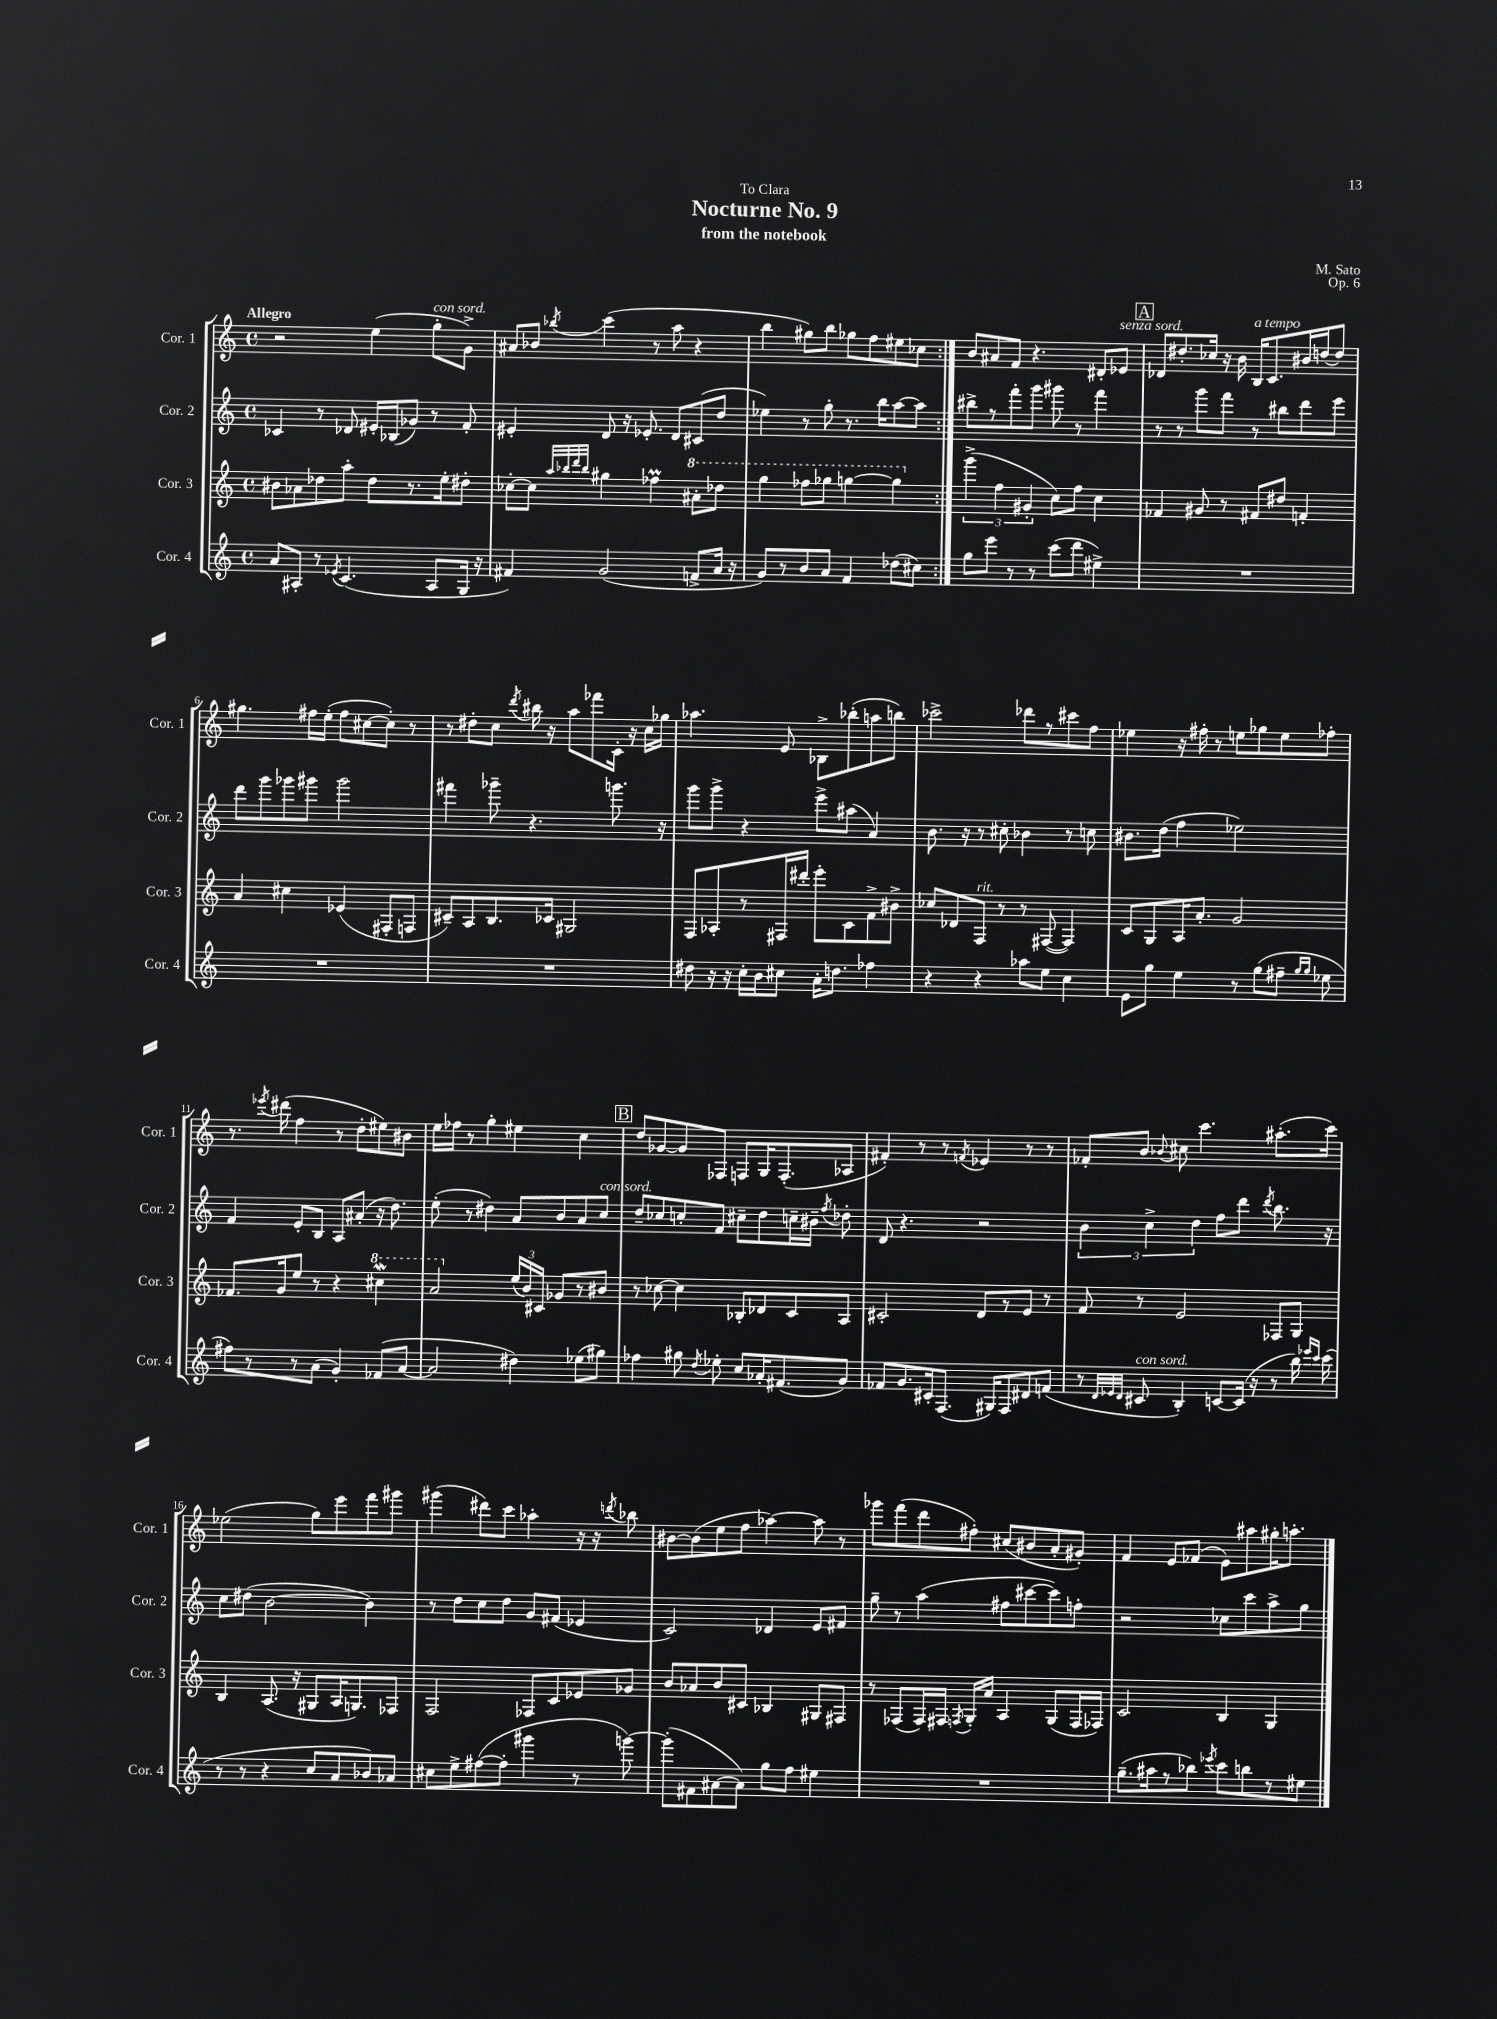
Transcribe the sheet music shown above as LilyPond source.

\header { title = "Nocturne No. 9" composer = "M. Sato" subtitle = "from the notebook" dedication = "To Clara" opus = "Op. 6" }
<<
\new StaffGroup <<
\new Staff = "s0" \with { instrumentName = "Cor. 1" shortInstrumentName = "Cor. 1" } {
    \clef treble \key c \major \defaultTimeSignature \time 4/4 \tempo "Allegro"
    \autoBeamOff \repeat volta 2 { r2 e''4( g''8[-.^\markup { \italic "con sord." } g'8]->) |
    ais'8[ bes'8] \acciaccatura { bes''8 } c'''4( r8 a''8 r4 |
    b''4 gis''8[) b''8] ges''8[ f''8 eis''8 ces''8] | }
    b'8[ ais'8 f'8] r4. dis'8[-. ees'8]^\markup { \italic "senza sord." } |
    \mark \markup { \box "A" } des'8[ dis''8.-. ces''16] r16 b'16 b16[^\markup { \italic "a tempo" } c'8. bis'16 d''16~ d''8] |
    gis''4. fis''16[ e''16]-.( fis''8[ cis''8~ cis''8]-.) r8 |
    r8 dis''8[-. c''8] \acciaccatura { d'''8 } bis''16 r16 a''8[ fes'''8 c'16]-. r16 c''16[ ges''16] |
    aes''4. e'8 bes8[-> bes''8-.( a''8 b''8]) |
    ces'''2-> des'''8[ r8 cis'''8 f''8] |
    ees''4 r16 fis''16-. r8 e''8[ ges''8 e''8 fes''8]-. |
    r8. \acciaccatura { ees'''8 } dis'''16( f''4 r8 d''8[-. eis''8) bis'8] |
    e''16[ fes''16] r8 g''4-. eis''4 c''4 |
    \mark \markup { \box "B" } d''8[ ges'8~ ges'8 fes8] f8[ g16 f8.-.( aes8] |
    fis'4-.) r8 r8 \acciaccatura { f'8 } ees'4 r8 r8 |
    fes'8[-. b'8] \appoggiatura { bes'8 } cis''8 c'''4. ais''8.[-.( c'''16]) |
    ees''2( g''8[) e'''8 f'''8 gis'''8] |
    gis'''4( dis'''8[) c'''8] aes''4-. r16 r16 \acciaccatura { d'''8 } bes''8 |
    bis'8[~ bis'8( e''8 f''8] aes''4~) aes''8 r8 |
    ges'''8[ f'''8( d'''8 fis''8]-.) cis''8[( bis'8 a'8-. gis'8]-.) |
    f'4 e'8[ fes'8]( e'8[) ais''8 gis''16-. a''8.]-. \bar "|." |
}
\new Staff = "s1" \with { instrumentName = "Cor. 2" shortInstrumentName = "Cor. 2" } {
    \clef treble \key c \major \defaultTimeSignature \time 4/4
    \autoBeamOff \repeat volta 2 { ces'4 r8 des'8 eis'16[-. bes16( ges'8]) r8 f'8-. |
    eis'4-. d'8 r16 ees'8.-. d'8[ cis'8( d''8] |
    ees''4) r8 g''8-. r8. b''16[ a''8~ a''8] | }
    bis''8[-> r8 f'''8-. g'''8] gis'''8 r8 f'''4 |
    \mark \markup { \box "A" } r8 r8 g'''8[ f'''8] r8 bis''8[ d'''8 e'''8] |
    d'''8[ g'''8 ges'''8 gis'''8] gis'''2 |
    fis'''4 ges'''8-- r4. g'''8. r16 |
    g'''8[ g'''8]-> r4 e'''8[-> ais''8]( a'4) |
    b'8. r16 r8 cis''8-. bes'4 r8 c''8 |
    bis'8.[ d''16]( f''4 ees''2) |
    f'4 e'8[-. b8] a8[ ais'8]-.( r16 d''8.) |
    e''8-.( r8 dis''4) a'8[ b'8 a'8 c''8]^\markup { \italic "con sord." } |
    \mark \markup { \box "B" } d''8[-- ces''8 c''8-. f'8] cis''8[-- d''8 c''16-- bis'16]-- \acciaccatura { f''8 } des''8-. |
    d'8 r4. r2 |
    \tuplet 3/2 { b'4 c''4-> d''4 } f''8[ d'''8] \acciaccatura { d'''8 } b''8. r16 |
    c''8[ dis''8]( b'2~ b'4) |
    r8 d''8[ c''8 d''8] g'8[ fis'8]( ees'4 |
    c'2) des'4 e'8[ fis'8] |
    g''8-- r8 a''4( fis''8[ cis'''8~ cis'''8) f''8]-. |
    r2 ces''8[ c'''8 a''8-> g''8] \bar "|." |
}
\new Staff = "s2" \with { instrumentName = "Cor. 3" shortInstrumentName = "Cor. 3" } {
    \clef treble \key c \major \defaultTimeSignature \time 4/4
    \autoBeamOff \repeat volta 2 { bis'8[ aes'8 des''8 a''8]-. des''8[ r8. e''16-. dis''8]-. |
    ces''8[~-. ces''8] \grace { a''32[ bes''32 d'''32 bes''32] } gis''4 fes''4\prall \ottava #1 ais''8[-. des'''8] |
    g'''4 fes'''8[ ges'''8] g'''4~ g'''4 \ottava #0 | }
    \tuplet 3/2 { g'''4->( f''4 gis'4-. } c''8[) f''8] c''4 |
    \mark \markup { \box "A" } fes'4 gis'8 r8 fis'8[ dis''8] f'4-. |
    a'4 cis''4 ees'4( fis8[-. f8] |
    cis'8[--) a8 b8. ces'16] gis2 |
    f8[ aes8-. r8 fis16 dis'''16]-. e'''8[-. c'8 f'8-> bis'8]-> |
    ces''8[ des'8 f8]^\markup { \italic "rit." } r8 r8 fis8~( fis4) |
    c'8[ g8 a16 a'8.]-. g'2 |
    fes'8.[ g'16 e''8] r8 r4 \ottava #1 cis'''4\mordent |
    a''2 \ottava #0 \tuplet 3/2 { e''16[( b'16) cis'16] } ges'8[ r8 bis'8] |
    \mark \markup { \box "B" } r8 ces''8~ ces''4 bes8[-. des'8 c'8 a8] |
    cis'2-. d'8[ r8 e'8] r8 |
    f'8 r8 e'2 fes8[ g8] |
    b4 a8.( r16 gis8[ a16 g8.) fes8] |
    f2 fes8[ c'8 ees'8 ges'8] |
    b'8[ aes'8 b'8 cis'8] bes4 gis8[ fis8] |
    r8 fes8[( fes16) fis16] \acciaccatura { f8 } g16[-. a'16] a4 g8[( f16 fes16]) |
    c'2 b4 g4 \bar "|." |
}
\new Staff = "s3" \with { instrumentName = "Cor. 4" shortInstrumentName = "Cor. 4" } {
    \clef treble \key c \major \defaultTimeSignature \time 4/4
    \autoBeamOff \repeat volta 2 { a'8[ ais8]-. r8 \acciaccatura { ees'8 } c'4.( ais8[ g16] r16 |
    fis'4) g'2( f'8[-> a'16] r16 |
    g'8[) r8 b'8 a'8] f'4 des''8[( cis''8]) | }
    g''8[ e'''8] r8 r8 c'''8[( d'''8] eis''4->) |
    \mark \markup { \box "A" } R1 |
    R1 |
    R1 |
    dis''8 r16 r16 c''16[-. b'16 cis''8] a'16[-. d''8.] fes''4 |
    r4 r4 aes''8[ e''8] c''4 |
    e'8[ g''8] e''4 r8 g''8[( fis''8]-- \grace { g''16[ g''16] } ees''8 |
    fis''8[) r8 r8 a'8]( g'4-.) fes'8[( a'8]~ |
    a'2 dis''4) ees''8[( gis''8]) |
    \mark \markup { \box "B" } fes''4 gis''8 \acciaccatura { d''8 } ees''8-. c''8[ aes'16-. fis'8.( g'8]) |
    fes'8[ g'8. cis'16-. f8.]( gis16[) f8 dis'8 f'8]( |
    r8 \grace { d'32[ ees'32 d'32] } cis'8^\markup { \italic "con sord." } b4-.) c'8[~ c'16]( r16 r8 b''16) \grace { ees'''16[ c'''16] } c'''16( |
    r8 r8 r4 c''8[ a'8 bes'8) aes'8] |
    cis''8[ e''8-> fis''8~( fis''8]-. gis'''4 r8 g'''8~) |
    g'''8[-.( fis'8 ais'8~ ais'8]) g''8[ f''8] eis''4 |
    R1 |
    g''8.[--( ais''16 r8 bes''8]) \acciaccatura { ees'''8 } c'''8[ b''8 r8 eis''8] \bar "|." |
}
>>
>>
